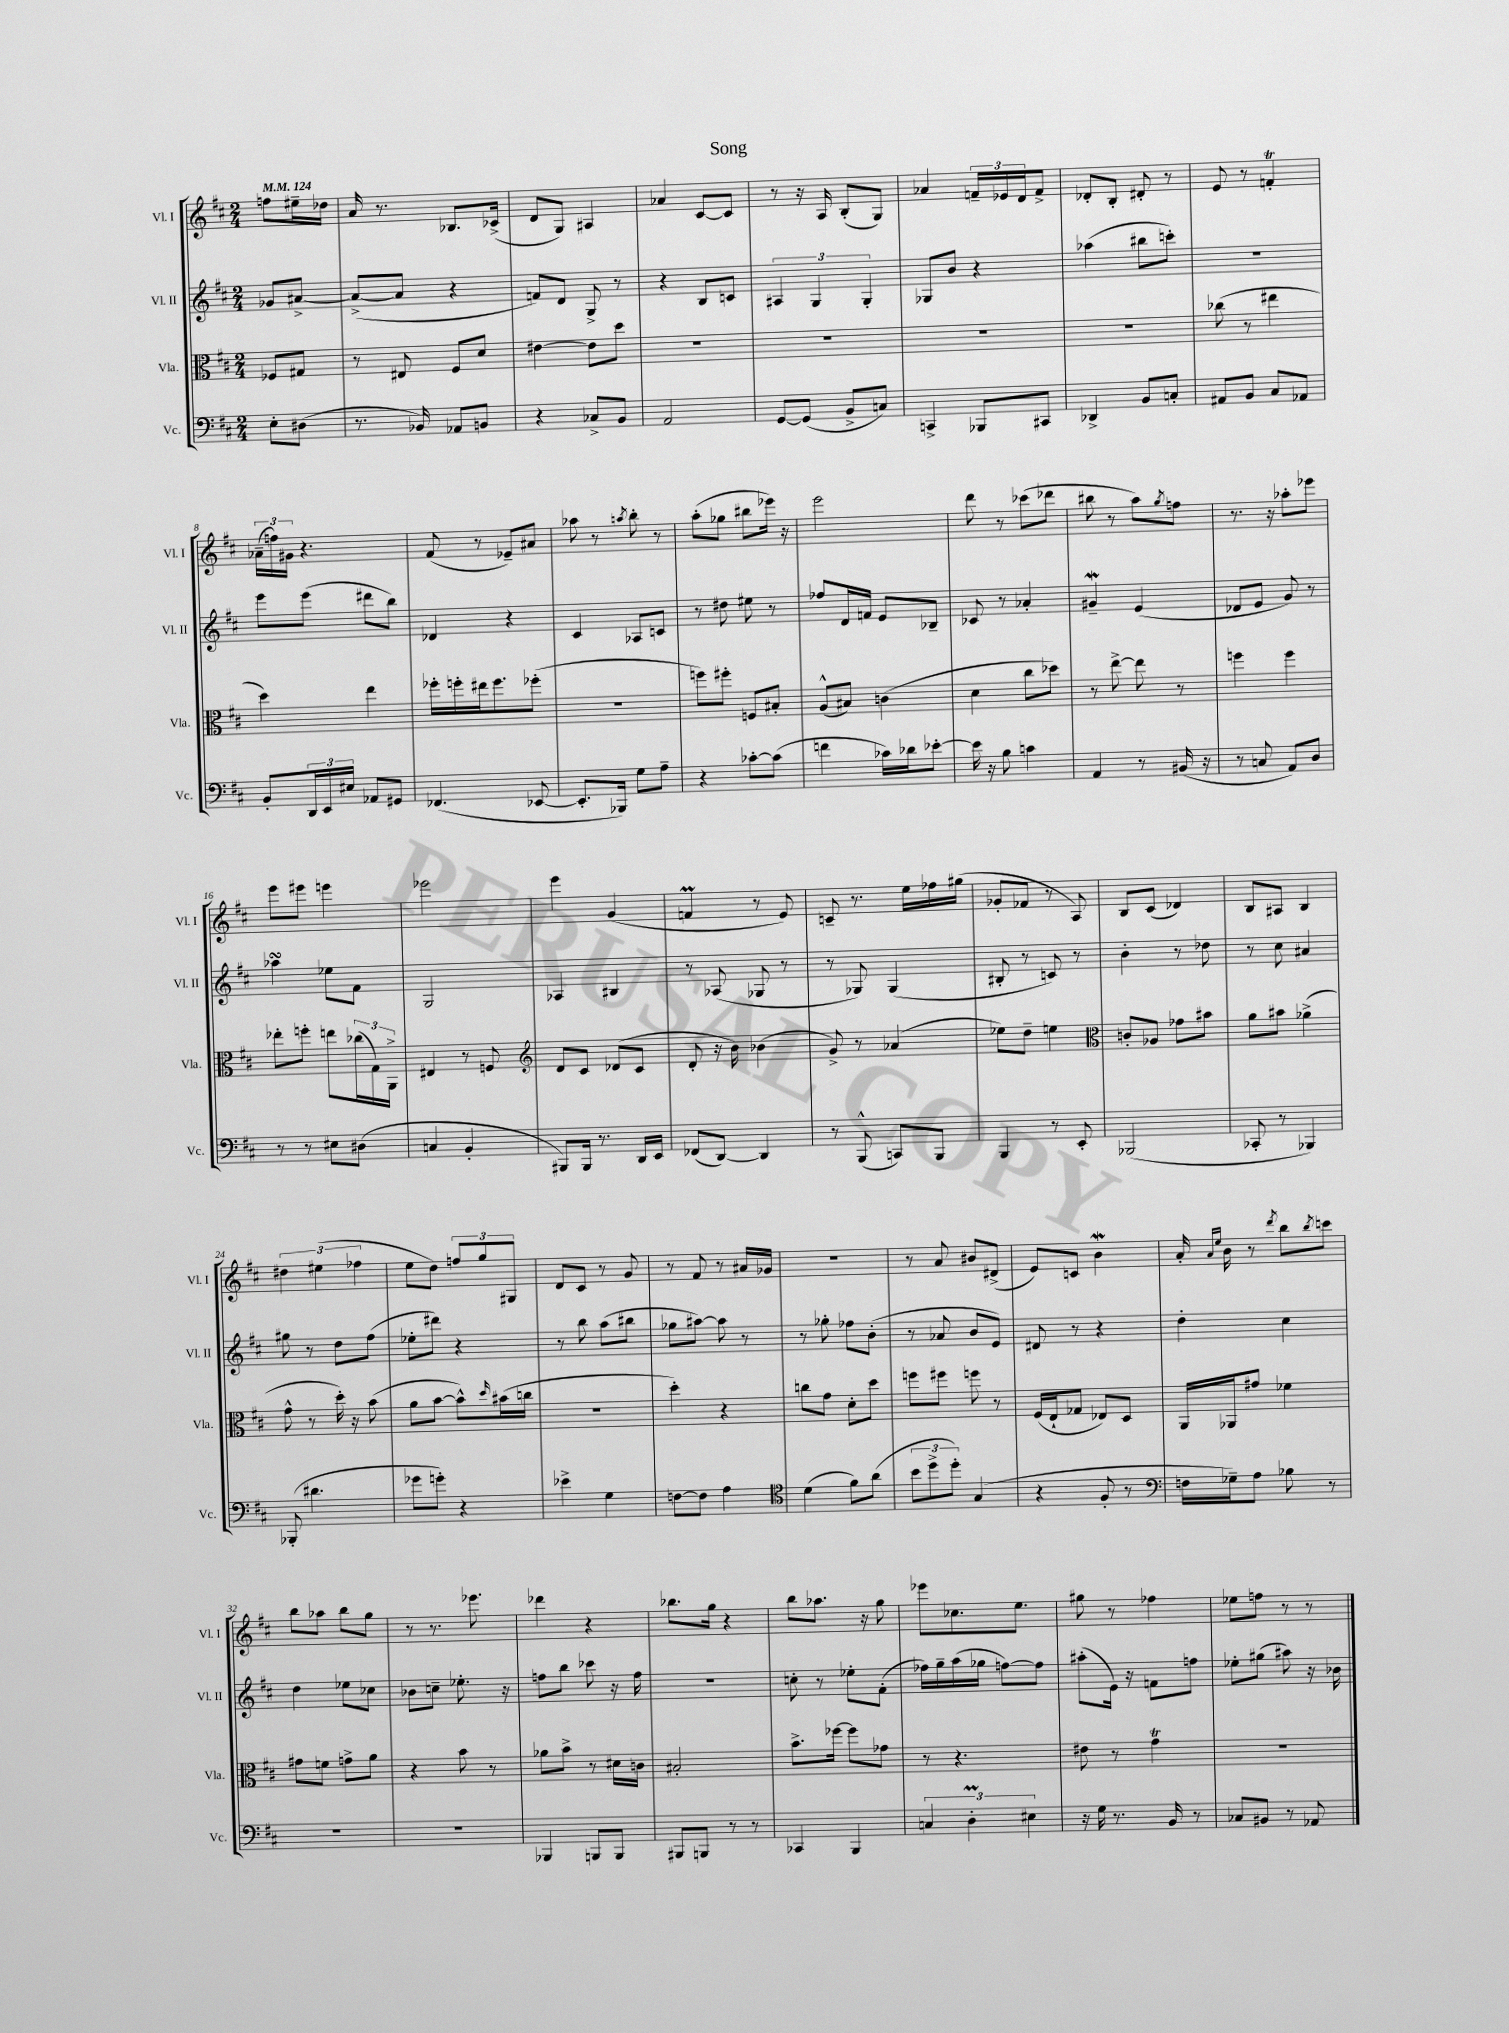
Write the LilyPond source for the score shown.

\header { title = "Song" }
<<
\new StaffGroup <<
\new Staff = "s0" \with { instrumentName = "Vl. I" shortInstrumentName = "Vl. I" } {
    \clef treble \key d \major \numericTimeSignature \time 2/4 \partial 4 \tempo 4 = 124
    f''8 eis''16-- des''16 |
    a'16 r8. bes8. ces'16->( |
    d'8 g8) ais4 |
    aes'4 cis'8~ cis'8 |
    r8 r16 a16 b8-.( g8) |
    aes'4 \tuplet 3/2 { f'16-- ees'16 d'16 } f'8-> |
    des'8-. b8-. dis'8-. r8 |
    e'8 r8 f'4-.\trill |
    \tuplet 3/2 { aes'16--( f''16) gis'16 } r4. |
    fis'8( r8 ees'8--) ais'8 |
    aes''8 r8 \acciaccatura { a''8 } b''8-. r8 |
    a''8-.( ges''8 bis''8 ees'''16) r16 |
    e'''2 |
    d'''8 r8 ces'''8( des'''8 |
    bis''8 r8 a''8) \acciaccatura { g''8 } f''8 |
    r8. r16 aes''8-. ees'''8 |
    e'''8 eis'''8 e'''4 |
    ees'''2 |
    e'''4 g'4( |
    f'4\prall r8 e'8) |
    c'8-- r8. e''16 fes''16 gis''16( |
    ges'8-. fes'8 r8 a8) |
    b8 cis'8( des'4) |
    b8 ais8 b4 |
    \tuplet 3/2 { dis''4 eis''4( fes''4 } |
    e''8 d''8) \tuplet 3/2 { f''8 g''8 gis8 } |
    d'8 cis'8 r8 g'8 |
    r8 fis'8 r8 ais'16 ges'16 |
    r2 |
    r8 a'8 bis'8 dis'8->( |
    e'8) c'8 b'4\mordent |
    a'16-. \grace { a'16 e''16 } b'16 r8 \acciaccatura { d'''8 } b''8 \acciaccatura { b''8 } c'''8 |
    b''8 aes''8 b''8 g''8 |
    r8 r8. ees'''8. |
    des'''4 r4 |
    bes''8. g''16 r4 |
    b''8 aes''8. r16 g''8 |
    ees'''8 ces''8. e''8. |
    gis''8 r8 fes''4 |
    ees''8 f''8 r8 r8 \bar "|." |
}
\new Staff = "s1" \with { instrumentName = "Vl. II" shortInstrumentName = "Vl. II" } {
    \clef treble \key d \major \numericTimeSignature \time 2/4 \partial 4
    ges'8 ais'8~-> |
    ais'8~->( ais'8 r4 |
    f'8) d'8 g8-> r8 |
    r4 b8 c'8 |
    \tuplet 3/2 { ais4 g4 g4-. } |
    ges8 b'8 r4 |
    aes''4( bis''8 c'''8-.) |
    R2 |
    e'''8 e'''8( dis'''8 b''8) |
    des'4 r4 |
    cis'4 aes8 c'8 |
    r8 dis''8 eis''8 r8 |
    fes''8 d'16 f'16 e'8 bes8-- |
    ces'8 r8 aes'4-. |
    gis'4--\mordent e'4( |
    des'8 e'8 g'8) r8 |
    aes''4\turn ees''8 fis'8 |
    g2 |
    aes4 bis4 |
    r8 aes8( ges8 r8 |
    r8 ges8) ges4( |
    bis8-. r8 c'8) r8 |
    b'4-. r8 des''8 |
    r8 cis''8 ais'4 |
    gis''8 r8 d''8 fis''8( |
    ees''8-. dis'''8) r4 |
    r8 b''8 a''8( bis''8 |
    ges''8 ais''8~) ais''8 r8 |
    r8 ges''8-. fes''8 b'8-.( |
    r8 aes'8 b'8 e'8) |
    dis'8 r8 r4 |
    d''4-. cis''4 |
    d''4 ees''8 ces''8 |
    bes'8 c''8-- ees''8.-. r16 |
    f''8 b''8 ces'''8 r16 f''16 |
    R2 |
    c''8-. r8 ees''8-. fis'8-.( |
    fes''16) g''16-- a''16( ges''16 f''8~) f''8 |
    ais''8-.( e'16) r16 f'8 f''8 |
    ees''8-. gis''8( ais''8) r16 bes'16 \bar "|." |
}
\new Staff = "s2" \with { instrumentName = "Vla." shortInstrumentName = "Vla." } {
    \clef alto \key d \major \numericTimeSignature \time 2/4 \partial 4
    fes8 gis8 |
    r8 eis8 fis8 d'8 |
    eis'4~ eis'8 d''8 |
    R2 |
    R2 |
    R2 |
    R2 |
    ces''8( r8 eis''4 |
    d''4) e''4 |
    fes''16-. f''16-. eis''16 f''8. fes''8-.( |
    r2 |
    f''8) fis''8-. f8 bis8-. |
    a8-^( bis8) c'4( |
    d'4 cis''8 des''8) |
    r8 e''8~-> e''8 r8 |
    f''4 f''4 |
    ees''8-. f''8-. e''8 \tuplet 3/2 { ces''16( g16) a,16-> } |
    eis4 r8 f8 |
    \clef treble d'8 cis'8 des'8( cis'8 |
    d'8-. r16 b'16) bes'4( |
    g'8->) r8 aes'4( |
    ees''8) d''8-- e''4 |
    \clef alto c'8-. aes8 ges'8 bis'8 |
    a'8 bis'8 aes'4->( |
    g'8-^ r8 d''16-.) r16 b'8( |
    a'8 b'8~ b'8-^) \grace { d''16 } bis'16( c''16 |
    R2 |
    d''4-.) r4 |
    c''8 g'8 d'8-. d''8 |
    f''8 fis''8 f''8 r8 |
    fis16( e16-! ges8 ees8) d8 |
    a,16 aes,16 gis'8 fes'4 |
    gis'8 f'8 g'8-> a'8 |
    r4 b'8 r8 |
    aes'8 b'8-> r8 dis'16 c'16 |
    bis2-. |
    b'8.-> fes''16~ fes''8 ges'8 |
    r8 r4. |
    eis'8 r8 g'4\trill |
    R2 \bar "|." |
}
\new Staff = "s3" \with { instrumentName = "Vc." shortInstrumentName = "Vc." } {
    \clef bass \key d \major \numericTimeSignature \time 2/4 \partial 4
    e8-. dis8( |
    r8. bes,16) aes,8 b,8 |
    r4 ces8-> b,8 |
    a,2 |
    g,8~ g,8( b,8-> c8) |
    c,4-> bes,,8 cis,8 |
    des,4-> b,8 c8-. |
    ais,8 b,8 cis8 aes,8 |
    b,8-. \tuplet 3/2 { d,16 e,16 eis16 } aes,8 gis,8 |
    fes,4.( ees,8~ |
    ees,8.-. bes,,16) g8 a8-- |
    r4 ces'8~-. ces'8( |
    f'4 ces'16) des'16 ees'8~-. |
    ees'16 r16 b8 c'4 |
    a,4 r8 bis,16( r16 |
    r8 c8 a,8) d8 |
    r8 r8 eis8 dis8( |
    c4 b,4-. |
    bis,,8) bis,,16 r8. d,16 e,16 |
    fes,8( d,8~) d,4 |
    r8 b,,8-^( c,8) b,,8 |
    b,,4 r8 e,8-. |
    bes,,2( |
    ces,8-. r8 bes,,4) |
    bes,,8-.( dis'4. |
    ges'8 g'8-.) r4 |
    ees'4-> g4 |
    f8~ f8 a4 |
    \clef tenor d'4( fis'8) a'8( |
    \tuplet 3/2 { b'8 d''8-> d''8-.) } g4( |
    r4 fis8-. r8 |
    \clef bass f16 ges16--) a8 bes8 r8 |
    R2 |
    R2 |
    bes,,4 b,,8 b,,8 |
    bis,,8 b,,8 r8 r8 |
    ces,4 b,,4 |
    \tuplet 3/2 { c4 d4-.\prall eis4 } |
    r16 g16 r8. b,16 r8 |
    ces8 bis,8 r8 aes,8 \bar "|." |
}
>>
>>
